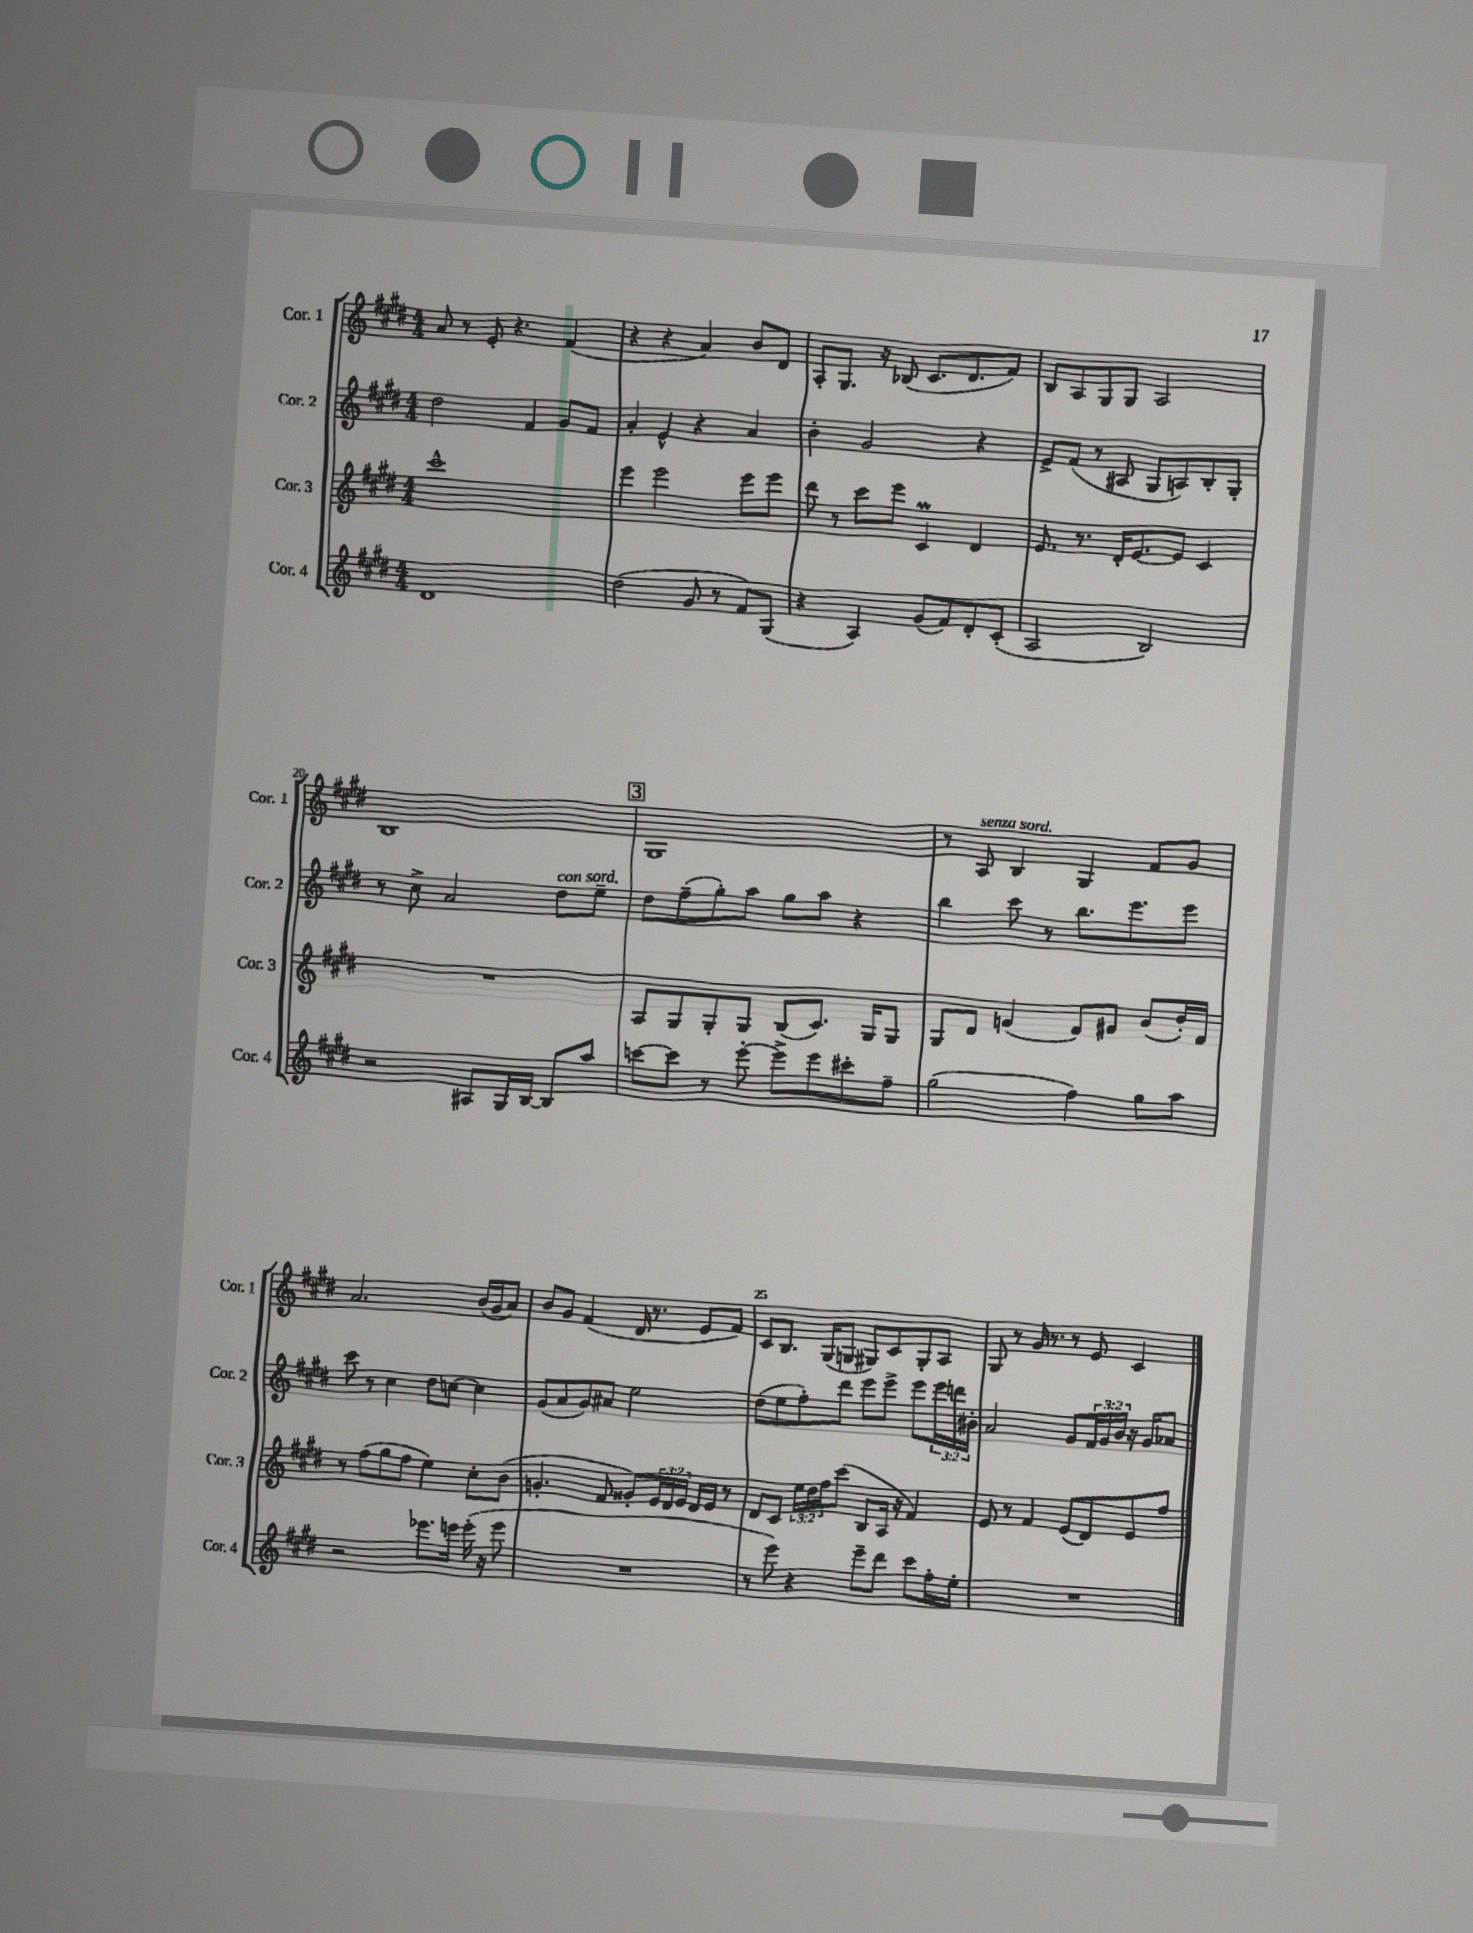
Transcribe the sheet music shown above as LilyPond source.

<<
\new StaffGroup <<
\new Staff = "s0" \with { instrumentName = "Cor. 1" shortInstrumentName = "Cor. 1" } {
    \clef treble \key e \major \numericTimeSignature \time 4/4
    a'8 r8 e'8-. r4. fis'4( |
    r4 r4 a'4) b'8 dis'8 |
    a8-. gis8. r16 bes8( cis'8. dis'8. fis'8) |
    b8 a8 gis8 gis8 a2 |
    b1 |
    \mark \markup { \box "3" } gis1 |
    r8 a8^\markup { \italic "senza sord." } b4 gis4 fis'8 gis'8 |
    a'2. b'16( gis'16 a'8) |
    b'8 gis'8 fis'4( dis'16 r8. e'8 fis'8) |
    cis'8 b8. gis16( g8 gis8) cis'8 gis8-. a8 |
    gis8 r8 gis'16 r8. r8 e'8 cis'4 \bar "|." |
}
\new Staff = "s1" \with { instrumentName = "Cor. 2" shortInstrumentName = "Cor. 2" } {
    \clef treble \key e \major \numericTimeSignature \time 4/4 \override Staff.TupletNumber.text = #tuplet-number::calc-fraction-text
    dis''2 fis'4 gis'8 fis'8 |
    a'4-. e'4-^ r4 a'4 |
    b'4-. gis'2 r4 |
    e'8-> fis'8( r8 ais8 gis8 a8) b8-. gis8-. |
    r8 cis''8-> a'2 dis''8^\markup { \italic "con sord." } e''8-- |
    \mark \markup { \box "3" } dis''8 fis''8--( gis''8-.) a''8 gis''8 a''8 r4 |
    b''4 cis'''8 r8 b''8. e'''8. e'''8 |
    cis'''8 r8 cis''4 dis''8 c''8~ c''4 |
    gis'8( a'8 gis'8) ais'8 e''2 |
    dis''8( e''8 fis''8-.) dis'''8 e'''8 e'''8-> e'''8 \tuplet 3/2 { e'''16 d'''16 bis'16-. } |
    a'2 gis'8 \tuplet 3/2 { fis'16 gis'16 b'16 } r16 gis'16 aes'8 \bar "|." |
}
\new Staff = "s2" \with { instrumentName = "Cor. 3" shortInstrumentName = "Cor. 3" } {
    \clef treble \key e \major \numericTimeSignature \time 4/4 \override Staff.TupletNumber.text = #tuplet-number::calc-fraction-text
    cis'''1-^ |
    e'''4 e'''2 e'''8 e'''8 |
    dis'''8 r8 cis'''8 e'''8 cis'4\prall dis'4 |
    e'8. r8. dis'16-. e'8.~ e'8 cis'4 |
    R1 |
    \mark \markup { \box "3" } a8 gis8 gis8-. gis8 b8( cis'8.) gis16 gis8 |
    gis8 dis'8 g'4( fis'8) gis'8 b'8( dis''16-.) fis'16 |
    r8 fis''8( gis''8 fis''8 e''4) cis''8-. b'8( |
    g'4.-. fis'8 gisis'8-.) \tuplet 3/2 { e'16 dis'16 e'16 } dis'16 e'16 r8 |
    dis'8 cis'8 \tuplet 3/2 { e''16 dis''16 fis''16 } cis'''8( b8 a16 r16 fis'4) |
    e'8 r8 fis'4 e'8( dis'8) e'8 fis''8 \bar "|." |
}
\new Staff = "s3" \with { instrumentName = "Cor. 4" shortInstrumentName = "Cor. 4" } {
    \clef treble \key e \major \numericTimeSignature \time 4/4
    dis'1 |
    dis''2( gis'8 r8 fis'8) gis8( |
    r4 a4) gis'8( fis'8) dis'8-. cis'8-.( |
    a2 b2) |
    r2 ais8 gis16 b16~ b8 a''8 |
    \mark \markup { \box "3" } c'''8~ c'''8 r8 e'''8~-. e'''8-> e'''8 cis'''8-. fis''8-- |
    gis''2( fis''4) gis''8 a''8 |
    r2 ees'''8. e'''16 e'''16-.( r16 e'''8 |
    R1 |
    r8 e'''8) r4 e'''8-- dis'''8 cis'''8 fis''16-. e''16-. |
    R1 \bar "|." |
}
>>
>>
\layout { \context { \Score currentBarNumber = #16 \override BarNumber.break-visibility = ##(#f #t #t) barNumberVisibility = #(every-nth-bar-number-visible 5) } }
